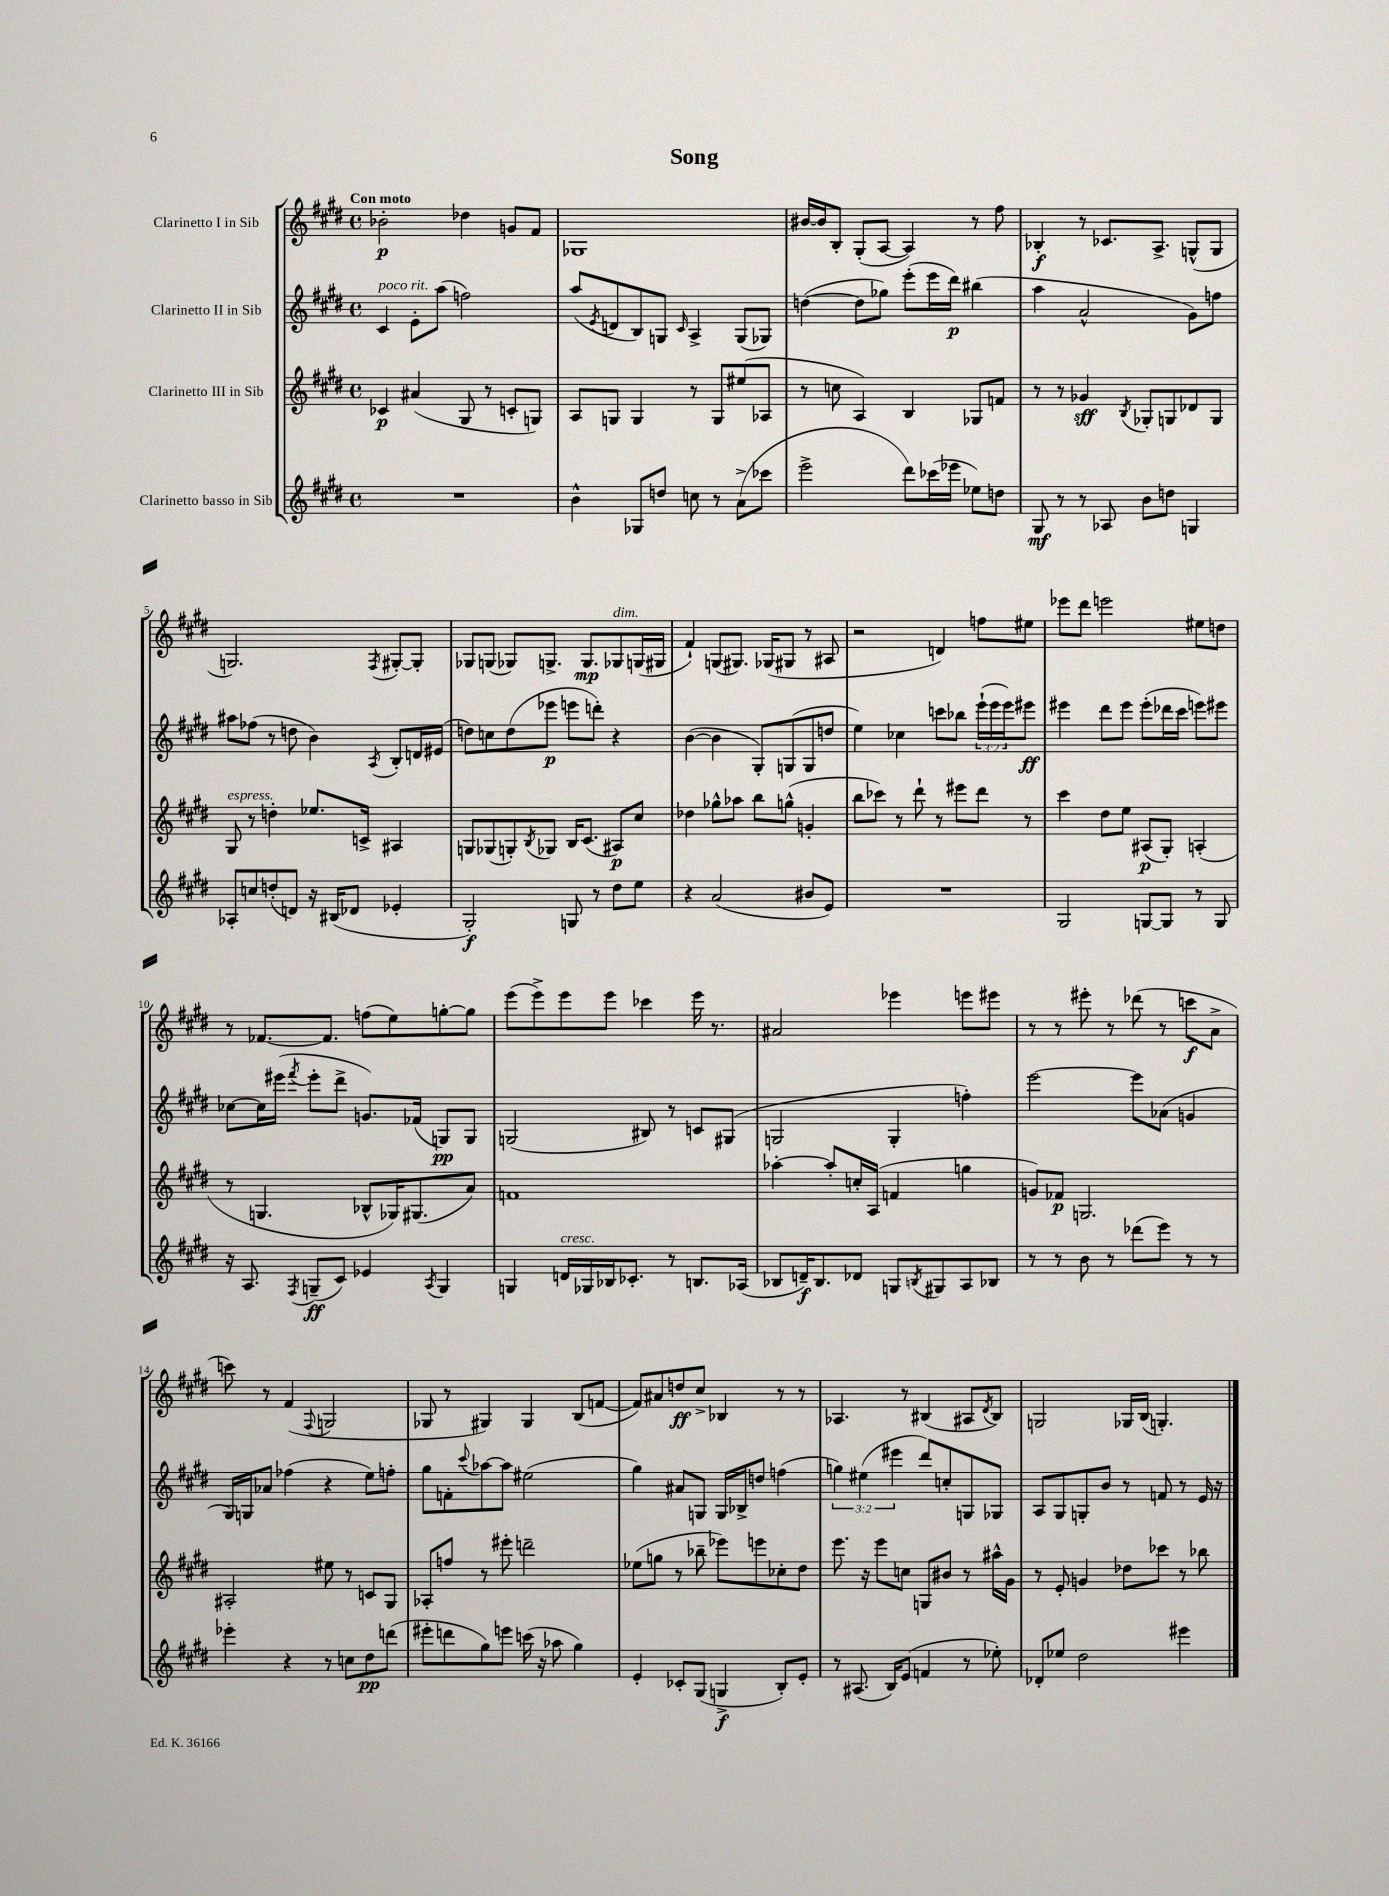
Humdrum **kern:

**kern	**dynam	**kern	**dynam	**kern	**dynam	**kern	**dynam
*part4	*part4	*part3	*part3	*part2	*part2	*part1	*part1
*staff4	*staff4	*staff3	*staff3	*staff2	*staff2	*staff1	*staff1
*I"Clarinetto basso in Sib	*	*I"Clarinetto III in Sib	*	*I"Clarinetto II in Sib	*	*I"Clarinetto I in Sib	*
*clefG2	*	*clefG2	*	*clefG2	*	*clefG2	*
*k[f#c#g#d#]	*	*k[f#c#g#d#]	*	*k[f#c#g#d#]	*	*k[f#c#g#d#]	*
*M4/4	*	*M4/4	*	*M4/4	*	*M4/4	*
*met(c)	*	*met(c)	*	*met(c)	*	*met(c)	*
=1	=1	=1	=1	=1	=1	=1	=1
!	!	!	!	!	!	!LO:TX:a:B:t=Con moto	!
!	!	!	!	!LO:TX:a:i:t=poco rit.	!	!	!
1r	.	4c-X/	p	4c#/	.	2b-X'\	p
.	.	(4a#X/	.	8e'\L	.	.	.
.	.	.	.	(8aa\J	.	.	.
.	.	8G#/	.	2ffn\)	.	4dd-X\	.
.	.	8r	.	.	.	.	.
.	.	8cn'/L	.	.	.	8gn/L	.
.	.	8Gn/J)	.	.	.	8f#/J	.
=2	=2	=2	=2	=2	=2	=2	=2
4b^^\	.	8A/L	.	(8aa/L	.	1G-X	.
.	.	.	.	8qe/	.	.	.
.	.	8Gn/J	.	8dn/	.	.	.
8G-X/L	.	4G/	.	8B/)	.	.	.
8ddn/J	.	.	.	8Gn/J	.	.	.
.	.	.	.	16qqc#/	.	.	.
8ccn\	.	8r	.	4A^/	.	.	.
8r	.	8G/L	.	.	.	.	.
(8a^\L	.	(8ee#X/	.	(8G/L	.	.	.
8ccc-X\J	.	8A-X/J	.	8G-X/J)	.	.	.
=3	=3	=3	=3	=3	=3	=3	=3
2eee^\	.	8r	.	([4ddn\	.	[16b#X/LL	.
.	.	.	.	.	.	16b#/J]	.
.	.	8ccn\	.	.	.	8B'/J	.
.	.	4A/)	.	8dd\L]	.	(8G#'/L	.
.	.	.	.	8gg-X\J)	.	[8A/J	.
8ddd#\L)	.	4B/	.	(8eee'\L	.	4A/])	.
(16ccc-X\L	.	.	.	16eee\L	.	.	.
16eee-X\JJ	.	.	.	16ddd#\JJ)	p	.	.
8ee-X\L)	.	8G-X/L	.	(4bb#X\	.	8r	.
8ddn\J	.	8fn/J	.	.	.	8ff#\	.
=4	=4	=4	=4	=4	=4	=4	=4
8G#/	mf	8r	.	4aa\	.	4B-X'/	f
8r	.	8r	.	.	.	.	.
8r	.	4g-X/	sff	2a^^/	.	8r	.
8A-X/	.	.	.	.	.	8.c-X/L	.
.	.	8qB/	.	.	.	.	.
8b\L	.	8G-X'/L	.	.	.	.	.
.	.	.	.	.	.	8.A^/J	.
8ddn\J	.	8Gn/	.	.	.	.	.
4Gn/	.	8d-X/	.	8g#\L)	.	(8Gn^^/L	.
.	.	8G/J	.	8ffn\J	.	8G/J	.
!!LO:LB:g=z
=5	=5	=5	=5	=5	=5	=5	=5
!	!	!LO:TX:a:i:t=espress.	!	!	!	!	!
8A-X'/L	.	8G#/	.	8aa#X\L	.	2.Gn/)	.
8ccn/	.	8r	.	(8ff-X\J	.	.	.
(8ddn'/	.	4ddn'\	.	8r	.	.	.
8dn/J)	.	.	.	8ddn\	.	.	.
16r	.	8.ee-X/L	.	4b\)	.	.	.
(16B#X/KL	.	.	.	.	.	.	.
8d-X/J	.	.	.	.	.	.	.
.	.	16cn^/Jk	.	.	.	.	.
.	.	.	.	8qA/	.	8qF#/	.
4e-X'/	.	4A#X/	.	8B'/L	.	[8G#X'/L	.
.	.	.	.	16dn/L	.	8G#'/J]	.
.	.	.	.	(16e#X/JJ	.	.	.
=6	=6	=6	=6	=6	=6	=6	=6
2G#'/)	f	8Gn/L	.	8ddn\L)	.	8G-X/L	.
.	.	(8G-X/	.	8ccn\	.	(8Gn/J	.
.	.	8Gn'/)	.	(8dd\	.	8G-X/L)	.
.	.	8qB/	.	.	.	.	.
.	.	8G-X/J	.	8eee-X\J	p	8.Gn^/J	.
8Gn/	.	16B/KL	.	8eeen\L	.	.	.
.	.	(8.c#/J	.	.	.	8.G/L	mp
8r	.	.	.	8dddn'\J)	.	.	.
!	!	!	!	!	!	!LO:TX:a:i:t=dim.	!
8dd#\L	.	8A#X/L)	p	4r	.	8G-X/	.
8ee\J	.	8cc#/J	.	.	.	(16Gn/L	.
.	.	.	.	.	.	16G#X/JJ	.
=7	=7	=7	=7	=7	=7	=7	=7
4r	.	4dd-X\	.	([4b\	.	4f#`/)	.
(2a/	.	8gg-X^^\L	.	4b\]	.	(8Gn/L	.
.	.	8aa-X\J	.	.	.	8.G#X/J)	.
.	.	8bb\L	.	8G#'/L)	.	.	.
.	.	.	.	.	.	(16G-X/KL	.
.	.	(8ggn^^\J	.	(8Gn/	.	8G#X/J	.
8b#X/L	.	4gn'/	.	8G/	.	8r	.
8e/J)	.	.	.	8ddn/J	.	8A#X/	.
=8	=8	=8	=8	=8	=8	=8	=8
1r	.	8bb\L	.	4ee\)	.	2r	.
.	.	8ccc-X\J)	.	.	.	.	.
.	.	8r	.	4cc-X\	.	.	.
.	.	8ddd#`\	.	.	.	.	.
.	.	8r	.	8cccn\L	.	4dn/)	.
.	.	8eee#X\L	.	8bb-X\J	.	.	.
.	.	8ddd#\J	.	(24eee`\LL	.	8ffn\L	.
.	.	.	.	24eee\	.	.	.
.	.	.	.	24eee\J)	.	.	.
.	.	8r	.	8eee#X\J	ff	8ee#X\J	.
=9	=9	=9	=9	=9	=9	=9	=9
2G#/	.	4ccc#\	.	4eee#X\	.	8eee-X\L	.
.	.	.	.	.	.	8ddd#\J	.
.	.	8dd#\L	.	8ddd#\L	.	2eeen\	.
.	.	8ee\J	.	8eee#\J	.	.	.
[8Gn/L	.	(8A#X/L	p	(8eee#'\L	.	.	.
8G/J]	.	8G#'/J)	.	16ddd-X\L	.	.	.
.	.	.	.	16ccc#\JJ	.	.	.
8r	.	(4An'/	.	8eeen\L)	.	8ee#X\L	.
8G/	.	.	.	8eee#X\J	.	8ddn\J	.
!!LO:LB:g=z
=10	=10	=10	=10	=10	=10	=10	=10
16r	.	8r	.	[8cc-X\L	.	8r	.
8.A/	.	.	.	.	.	.	.
.	.	4.Gn/	.	16cc-\L]	.	[8.f-X/L	.
.	.	.	.	(16eee#X\JJ	.	.	.
8qF#/	.	.	.	8qfff#/	.	.	.
(8Gn~/L	ff	.	.	8eee#'\L	.	.	.
.	.	.	.	.	.	8.f-/J]	.
8c#/J)	.	.	.	8ddd#^\J	.	.	.
4e-X/	.	8B-X^^/L	.	8.gn/L)	.	(8ffn\L	.
.	.	16G-X/K)	.	.	.	8ee\)	.
.	.	(8.G#X/	.	(16f-X/Jk	.	.	.
8qA/	.	.	.	.	.	.	.
4G/	.	.	.	8Gn/L)	pp	[8ggn'\	.
.	.	8a/J)	.	8G/J	.	8gg\J]	.
=11	=11	=11	=11	=11	=11	=11	=11
4Gn/	.	1fn	.	(2Gn/	.	(8eee\L	.
.	.	.	.	.	.	8eee^\)	.
!LO:TX:a:i:t=cresc.	!	!	!	!	!	!	!
16dn/LL	.	.	.	.	.	8eee\	.
16G-X/	.	.	.	.	.	.	.
16B-X/J	.	.	.	.	.	8eee\J	.
8.c-X'/J	.	.	.	.	.	.	.
.	.	.	.	8B#X/)	.	4ccc-X\	.
8r	.	.	.	8r	.	.	.
8.Bn/L	.	.	.	8cn/L	.	16eee\	.
.	.	.	.	.	.	8.r	.
.	.	.	.	(8G#X/J	.	.	.
(16A-X/Jk	.	.	.	.	.	.	.
=12	=12	=12	=12	=12	=12	=12	=12
8B-X/L	.	[4aa-X'\	.	2Gn/	.	2a#X/	.
16dn~/K)	f	.	.	.	.	.	.
8.B-/	.	.	.	.	.	.	.
.	.	8aa-'/L]	.	.	.	.	.
8d-X/J	.	16ccn'/L	.	.	.	.	.
.	.	(16A/JJ	.	.	.	.	.
8Gn/L	.	4fn/	.	4G'/	.	4eee-X\	.
8qBn/	.	.	.	.	.	.	.
8G#X/	.	.	.	.	.	.	.
8A/	.	4ggn\	.	4ffn'\)	.	8eeen\L	.
8B-X/J	.	.	.	.	.	8eee#X\J	.
=13	=13	=13	=13	=13	=13	=13	=13
8r	.	8gn/L)	.	[2eee\	.	8r	.
8r	.	8f-X/J	p	.	.	8r	.
8b\	.	2.Gn/	.	.	.	8eee#X'\	.
8r	.	.	.	.	.	8r	.
(8ddd-X\L	.	.	.	8eee\L]	.	(8ddd-X\	.
8eee\J)	.	.	.	(8a-X\J	.	8r	.
8r	.	.	.	4gn/	.	8cccn\L	f
8r	.	.	.	.	.	8a^\J	.
!!LO:LB:g=z
=14	=14	=14	=14	=14	=14	=14	=14
4eee-X'\	.	2A#X'/	.	16G#/LL)	.	8cccn\)	.
.	.	.	.	16Gn/J	.	.	.
.	.	.	.	8a-X/J	.	8r	.
4r	.	.	.	(4ff-X\	.	(4f#/	.
.	.	.	.	.	.	8qqF#/	.
8r	.	8ee#X\	.	4r	.	2Gn/	.
8ccn\L	.	8r	.	.	.	.	.
8dd#\	pp	8cn/L	.	8ee\L)	.	.	.
(8dddn\J	.	8G#/J	.	8ffn'\J	.	.	.
=15	=15	=15	=15	=15	=15	=15	=15
8eee#X'\L	.	8A-X'/L	.	8gg#\L	.	8G-X/	.
8dddn\	.	8ffn/J	.	8fn'\	.	8r	.
.	.	.	.	8qqccc#/	.	.	.
8gg#\)	.	8r	.	[8aa-X\	.	4G#X/)	.
8eeen\J	.	8eee#X'\	.	8aa-\J]	.	.	.
(16cccn\	.	2dddn~\	.	(2ee#X\	.	4G#/	.
16r	.	.	.	.	.	.	.
8aa-X\	.	.	.	.	.	.	.
4gg#\)	.	.	.	.	.	(8B/L	.
.	.	.	.	.	.	[8fn/J	.
=16	=16	=16	=16	=16	=16	=16	=16
4e'/	.	(8ee-X\L	.	4gg#\)	.	8f/L])	.
.	.	8ggn\J	.	.	.	8a#X/	.
8c-X'/L	.	8r	.	8a#X/L	.	8ddn/	ff
(8G#/J	.	8bb-X~\	.	8Gn/J	.	8cc#^/J	.
4Gn^/	f	8eee-X\L)	.	16G/LL	.	4B-X/	.
.	.	.	.	16B-X^/J	.	.	.
.	.	8eeen\	.	8ddn/J	.	.	.
8B'/L)	.	8cc-X'\	.	(4ffn\	.	8r	.
8e'/J	.	8dd#\J	.	.	.	8r	.
=17	=17	=17	=17	=17	=17	=17	=17
8r	.	8.eee\	.	6ggn\)	.	4.A-X/	.
(8.A#X/	.	.	.	.	.	.	.
.	.	.	.	(6ee#X\	.	.	.
.	.	16r	.	.	.	.	.
.	.	8eee\L	.	.	.	.	.
16B/KL)	.	.	.	.	.	.	.
.	.	.	.	6eee#X\	.	.	.
(8e/J	.	8ccn\J	.	.	.	8r	.
4fn/	.	8Gn/L	.	8ddd#/L)	.	(4B#X/	.
.	.	8b#X/J	.	8ccn'/	.	.	.
8r	.	8r	.	8Gn/	.	8A#X/L	.
.	.	.	.	.	.	8qd#/	.
8ee-X'\)	.	16aa#X^^\LL	.	8G-X/J	.	8B#/J)	.
.	.	16g#\JJ	.	.	.	.	.
=18	=18	=18	=18	=18	=18	=18	=18
8d-X'/L	.	8r	.	8A/L	.	2Gn/	.
8ee-X/J	.	8e'/	.	8G#/	.	.	.
2dd#\	.	4gn/	.	8Gn'/	.	.	.
.	.	.	.	8b/J	.	.	.
.	.	8dd-X\L	.	8r	.	16G-X/LL	.
.	.	.	.	.	.	(16B/JJ	.
.	.	8ccc-X\J	.	8fn/	.	4.Gn'/)	.
4eee#X\	.	8r	.	8r	.	.	.
.	.	8bb-X\	.	16e/	.	.	.
.	.	.	.	16r	.	.	.
==	==	==	==	==	==	==	==
*-	*-	*-	*-	*-	*-	*-	*-
